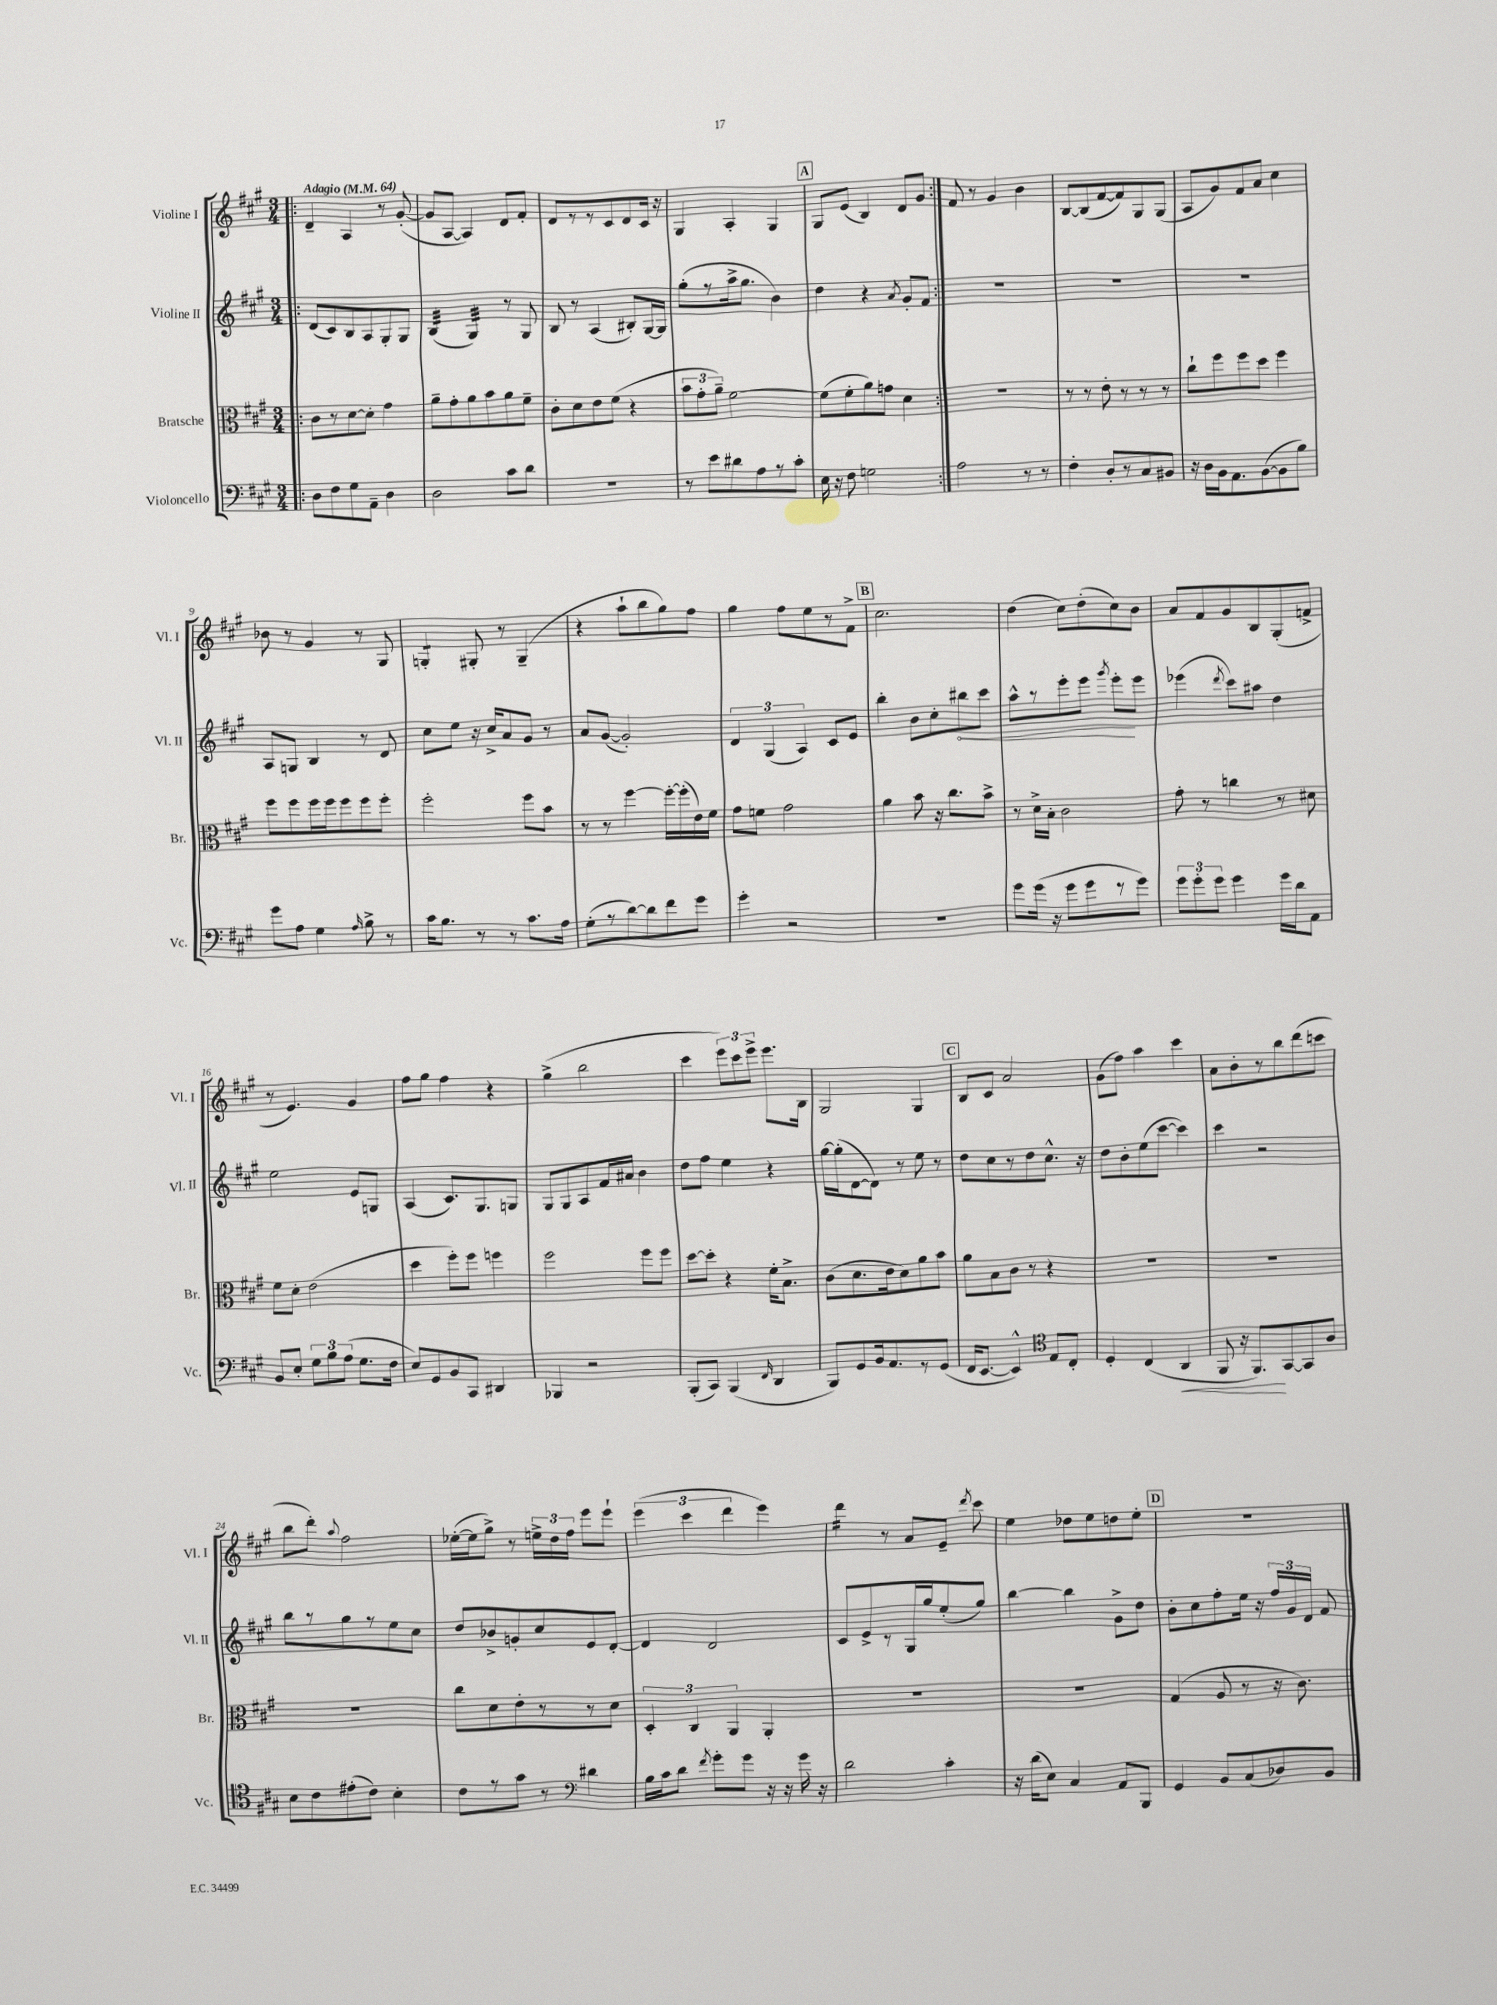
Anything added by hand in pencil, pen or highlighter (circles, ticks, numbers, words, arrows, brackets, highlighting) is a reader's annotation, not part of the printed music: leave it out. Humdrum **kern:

**kern	**kern	**kern	**kern
*staff4	*staff3	*staff2	*staff1
*clefF4	*clefC3	*clefG2	*clefG2
*k[f#c#g#]	*k[f#c#g#]	*k[f#c#g#]	*k[f#c#g#]
*M3/4	*M3/4	*M3/4	*M3/4
*MM64	*MM64	*MM64	*MM64
=!|:	=!|:	=!|:	=!|:
8D	8c#	(8d	4d~
8F#	8r	8c#)	.
8G#	[8d	8B	4A
8AA~	8d']	8A	.
4D	4g#	8G#'	8r
.	.	8G#	([8g#'
=	=	=	=
2D	8a~	(4B	8g#]
.	8g#'	.	[8A
.	8a	4G#)	4A])
.	8b	.	.
8c#	8a	8r	8d
8d	8f#~	8G#	8f#'
=	=	=	=
2.r	8c#'	8B	8d
.	8d	8r	8r
.	8e	(4A	8r
.	(8f#	.	8c#
.	4r	8B#')	8d
.	.	[16G#	16c#
.	.	16G#]	16r
=	=	=	=
8r	12b	(8gg#'	4G#
.	12g#'	.	.
8e	.	8r	.
.	12a~)	.	.
8d#	[2f#	16aa^	4A'
.	.	8.gg#	.
8A	.	.	.
8r	.	4b)	4G#
8c#'	.	.	.
=	=	=	=
16E	(8f#]	4dd	8G#
16r	.	.	.
8F#	8f#'	.	(8e
2G	8a)	4r	4B)
.	8g	.	.
.	.	8qa	.
.	4d	8g#'	8d
.	.	8f#	8g#
=:|!	=:|!	=:|!	=:|!
2A	2.r	2.r	8f#
.	.	.	8r
.	.	.	4g#
8r	.	.	4b
8r	.	.	.
=	=	=	=
4F#'	8r	2.r	[8B
.	8r	.	(8B]
8D'	8e'	.	[8f#
8r	8r	.	8f#])
8C#	8r	.	8G#
8BB#	8r	.	(8G#
=	=	=	=
16r	8cc#`	2.r	8A
16D	.	.	.
16BB	8ff#	.	8g#)
8.AA	.	.	.
.	8ff#	.	8f#
([8BB	8dd	.	8a
8BB]	4ff#	.	4cc#
8B)	.	.	.
=	=	=	=
8g#	8ff#	8A	8b-
8A	8ff#	8G	8r
4G#	16ff#	4B	4g#
.	16ff#	.	.
.	8ff#	.	.
16qqA	.	.	.
8B^	8ff#	8r	8r
8r	8ff#'	8d	8G#
=	=	=	=
16c#	2ff#'	8cc#	4G'
8.B	.	.	.
.	.	8ee	.
8r	.	16r	8G#'
.	.	16cc#^	.
8r	.	8a	8r
8.c#	8ff#	8g#	(4G#~
.	8b	8r	.
16A	.	.	.
=	=	=	=
(8G#'	8r	8a	4r
8r	8r	([8g#	.
[8d)	[4ff#	2g#'])	8aa`
8d]	.	.	8bb
8f#	16ff#'_	.	8gg#)
.	(16ff#']	.	.
8g#	16e)	.	8ff#
.	16f#	.	.
=	=	=	=
4g#'	8g#	6d	4gg#
.	8f	.	.
.	.	(6G#	.
2r	2g#	.	8ff#
.	.	6A)	.
.	.	.	8ee
.	.	8c#	8r
.	.	8e	8f#^
=	=	=	=
2.r	4a	4bb'	2.cc#
.	8b	8b	.
.	16r	8cc#'	.
.	8.cc#	.	.
.	.	8bb#	.
.	8b^	8ccc#	.
=	=	=	=
8g#	8r	8aa^^	(4dd
(16g#	16d^	8r	.
16r	16B'	.	.
8g#	2c#	8eee'	8cc#)
8g#	.	8eee	(8dd'
.	.	8qggg#	.
8r	.	8eee'	8cc#)
8g#)	.	8eee	8b
=	=	=	=
12g#	8g#'	(4eee-	8a
12g#'	.	.	.
.	8r	.	8f#
12g#	.	.	.
.	.	8qddd	.
4g#	4cc	8ccc#)	8g#
.	.	8aa#	8B
16g#	8r	4dd	(8G#'
16d	.	.	.
8AA	8d#	.	8f^
=	=	=	=
8BB	8f#	2ee	8r
8E'	8d'	.	4.e)
12G#	(2e	.	.
12B	.	.	.
(12A	.	.	.
8.G#	.	8e	4g#
.	.	8G	.
16F#	.	.	.
=	=	=	=
8E)	4dd	(4A	8ff#
8GG#	.	.	8gg#
8BB	8ff#')	8.c#)	4ff#
8CC#	8ff#	.	.
.	.	8.G#	.
4DD#	4ff	.	4r
.	.	8G	.
=	=	=	=
4BBB-	2ff#	8G#	(4gg#^
.	.	8G#	.
2r	.	8A	2bb
.	.	16f#	.
.	.	16a#	.
.	8ff#	4b	.
.	8ff#	.	.
=	=	=	=
(8BBB'	[8dd	8dd	4ccc#
8CC#)	8dd']	8ff#	.
(4BBB	4r	4ee	12eee)
.	.	.	12ccc#
.	.	.	12eee^
16qqFF#	.	.	.
4DD	16f#'	4r	8.eee
.	8.B^	.	.
.	.	.	16B
=	=	=	=
8BBB)	(8c#	[16gg#	2G#
.	.	(16gg#']	.
8GG#	8.d	[8d	.
16BB	.	8d])	.
8.AA	16e	.	.
.	8d)	8r	.
8r	8a	8ee	4G#
(8GG#	8b	8r	.
=	=	=	=
16FF#	8a	8dd	8B
[8.EE	.	.	.
.	8B	8cc#	8c#
4EE^^])	8c#	8r	2a
.	8r	8dd	.
*clefC4	*	*	*
8E	4r	8.cc#^^	.
8C#'	.	.	.
.	.	16r	.
=	=	=	=
4D'	2.r	8dd	(8g#
.	.	8b'	8ff#)
(4C#	.	(8ee	4aa
.	.	[8ccc#	.
4AA	.	4ccc#])	4ccc#
=	=	=	=
8FF#	2.r	4ccc#	8a
16r	.	.	8b'
8.FF#)	.	.	.
.	.	2r	8r
[8GG#	.	.	8bb
8GG#]	.	.	(8ddd
8A	.	.	8ccc
=	=	=	=
8B	2.r	8bb	8bb
8c#	.	8r	8ddd')
.	.	.	8qqaa
(8e#'	.	8gg#	2ff#
8c#)	.	8r	.
4B'	.	8ee	.
.	.	8cc#	.
=	=	=	=
8c#	8cc#	8dd	([16ee-'
.	.	.	16ee-]
8r	8d	8b-^	8gg#^)
8g#	8e'	8g'	8r
8r	8r	8cc#	24ee^
.	.	.	24dd
.	.	.	24ff#
*clefF4	*	*	*
4d#	8r	8e	8eee
.	8d	[8d'	8eee`
=	=	=	=
16B	6D'	4d]	(6eee
16c#	.	.	.
8d	.	.	.
.	6C#	.	6ccc#
8qf#	.	.	.
8g#'	.	2d	.
.	6AA	.	6ddd
8g#	.	.	.
16r	4AA'	.	4eee)
16r	.	.	.
16g#	.	.	.
16r	.	.	.
=	=	=	=
2d	2.r	8c#	4ddd
.	.	8e^	.
.	.	8r	8r
.	.	16G#	8a
.	.	16gg#	.
4c#'	.	(8ee'	8e~
.	.	.	8qddd
.	.	8gg#)	8ccc#
=	=	=	=
16r	2.r	[4bb	4ee
(16d	.	.	.
8E)	.	.	.
4C#	.	4bb]	8dd-
.	.	.	8ee
8AA	.	8g#^	8dd
8BBB	.	8dd	8ee'
=	=	=	=
4GG#	(4G#	8b'	2.r
.	.	8cc#	.
8BB	8A	8ff#'	.
(8C#	8r	16ee	.
.	.	16r	.
8D-)	16r	24ff#	.
.	.	24g#	.
.	8.c#)	.	.
.	.	24d	.
8BB	.	8f#	.
==	==	==	==
*-	*-	*-	*-
